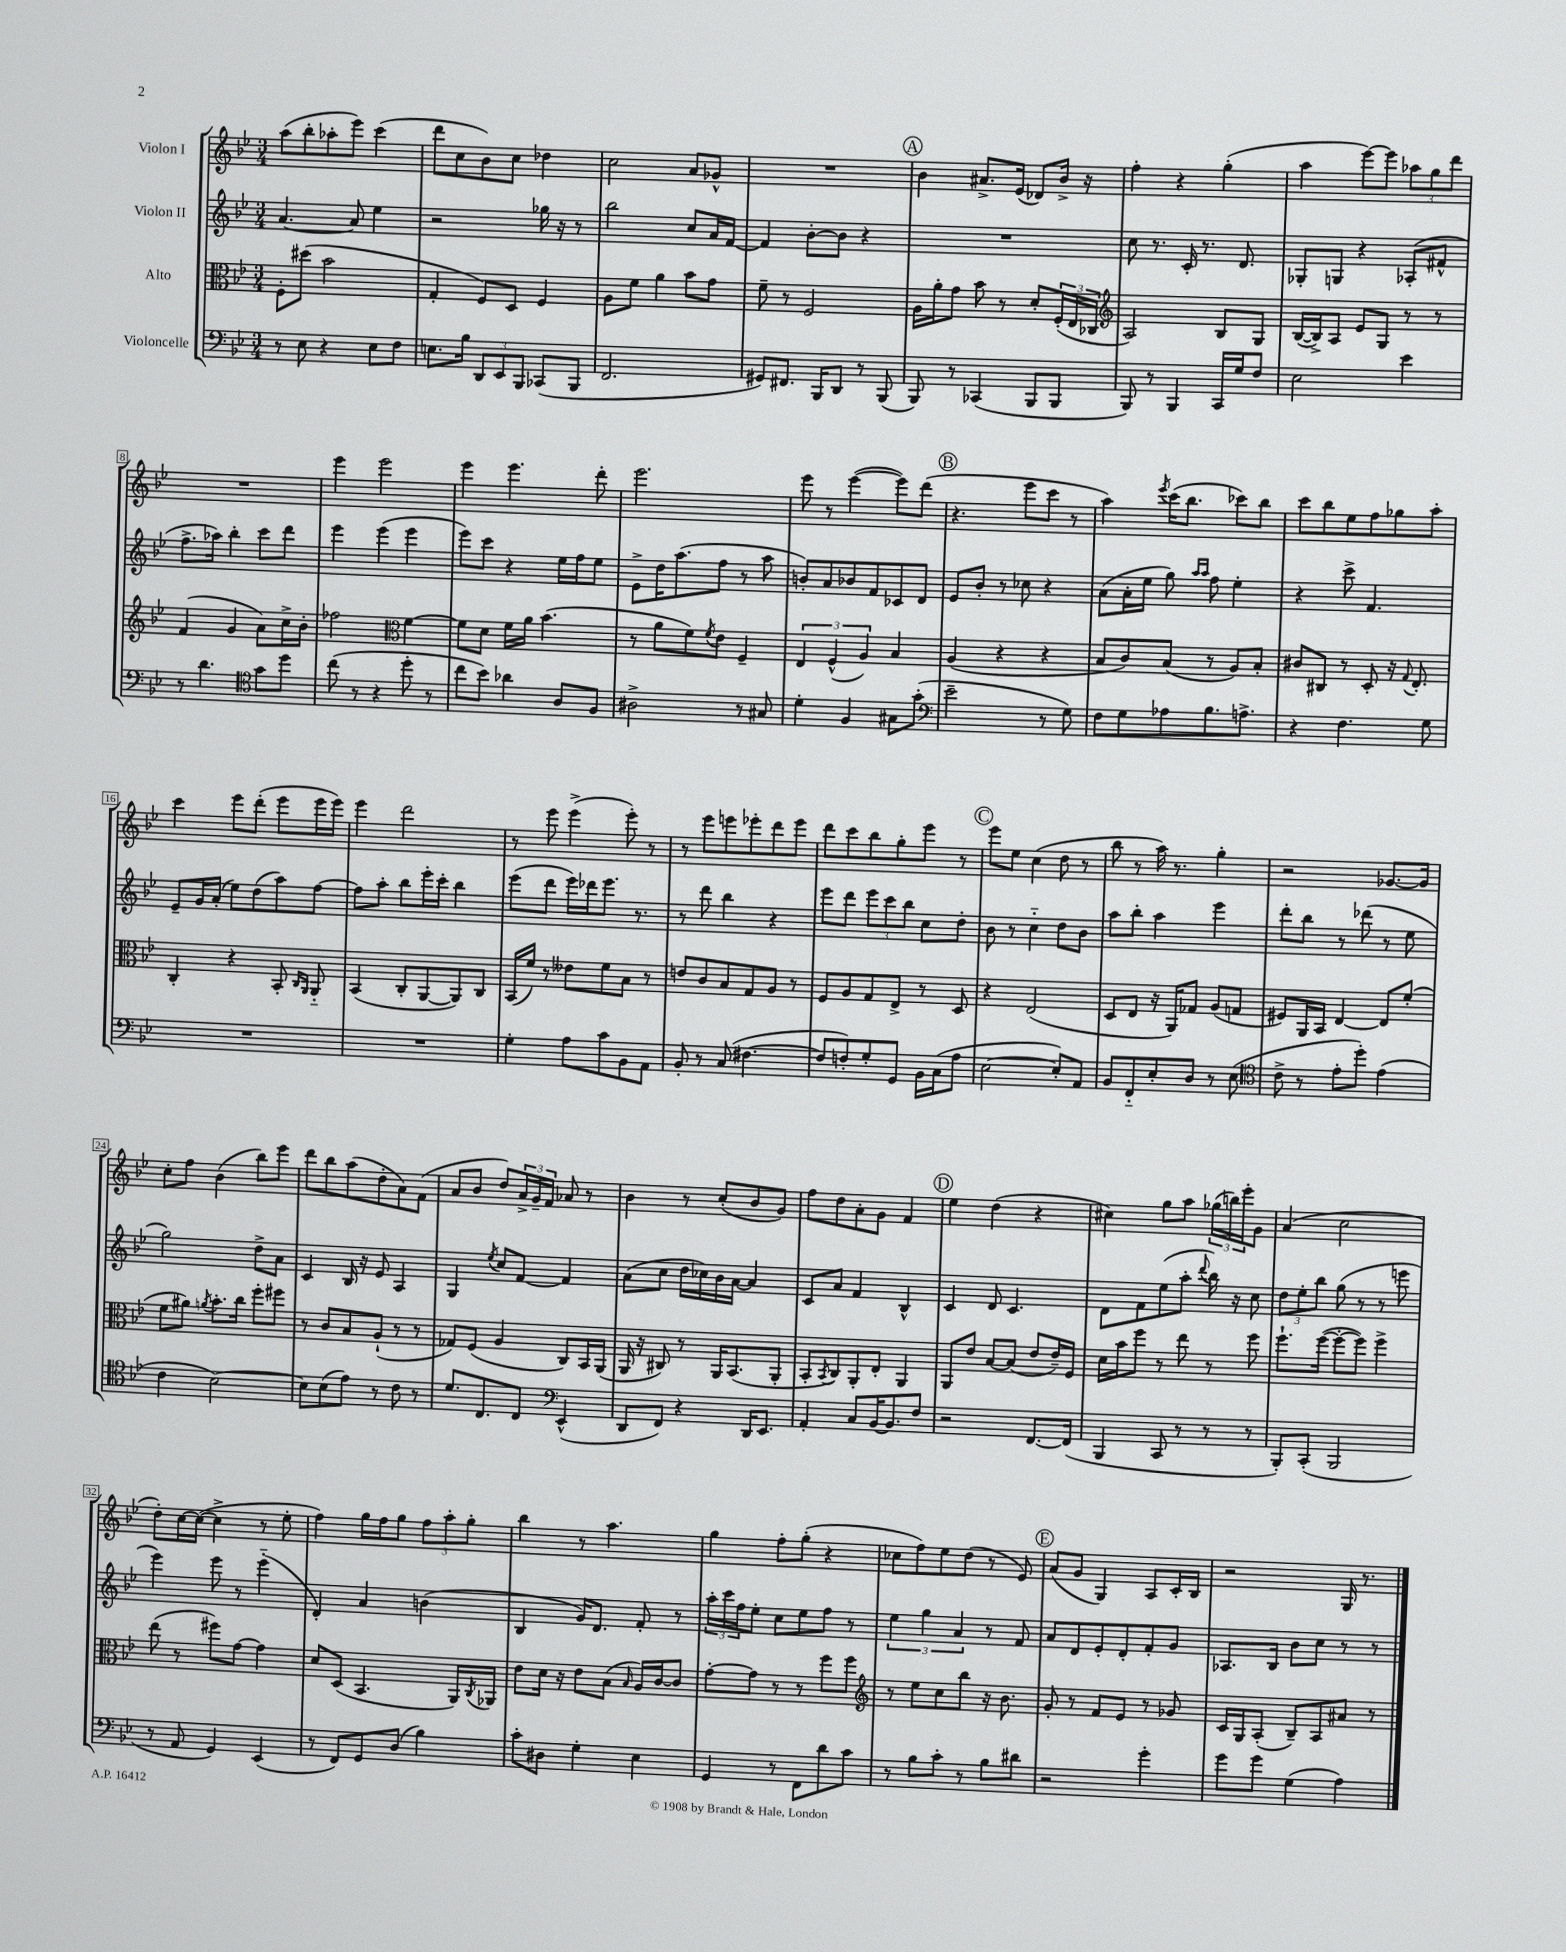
<<
\new StaffGroup <<
\new Staff = "s0" \with { instrumentName = "Violon I" } {
    \clef treble \key bes \major \numericTimeSignature \time 3/4
    a''8( bes''8-. aes''8-. ees'''8) c'''4( |
    d'''8 c''8 bes'8) c''8 des''4 |
    c''2 a'8 ges'8-^ |
    R2. |
    \mark \markup { \circle "A" } bes'4 ais'8.-> ees'16( des'8) bes'16-> r16 |
    f''4-. r4 g''4-.( |
    a''4 ees'''8~) ees'''8 \tuplet 3/2 { aes''8 g''8 d'''8 } |
    R2. |
    ees'''4 ees'''2 |
    ees'''4 ees'''4. d'''8-. |
    ees'''2. |
    ees'''8 r8 ees'''4~( ees'''8) d'''8( |
    \mark \markup { \circle "B" } r4. ees'''8 c'''8 r8 |
    a''4) \acciaccatura { ees'''8 } c'''16( bes''8. ces'''8) bes''8 |
    c'''8 bes''8 ees''8 f''8 ges''8 a''8-. |
    c'''4 ees'''8 d'''8-.( ees'''8 ees'''16 ees'''16) |
    ees'''4 d'''2 |
    r8 ees'''8 ees'''4->( ees'''8-.) r8 |
    r8 ees'''8 e'''8 ees'''8-. d'''8 ees'''8 |
    d'''8 c'''8 bes''8 g''8-. ees'''8 r8 |
    \mark \markup { \circle "C" } ees'''8 ees''8 c''4( d''8 r8 |
    bes''8 r8 a''16) r8. g''4-. |
    r2 ges'8.~ ges'16 |
    c''8-. f''8 bes'4( bes''8) ees'''8 |
    d'''8 bes''8 a''8( d''8-. a'8) f'8( |
    a'8 bes'8 d''8) \tuplet 3/2 { a'16-> g'16-- f'16 } aes'8 r8 |
    bes'4 r8 c''8-.( bes'8 g'8) |
    f''8 d''8 a'8-. g'8 f'4 |
    \mark \markup { \circle "D" } ees''4 d''4( r4 |
    cis''4) g''8 a''8 \tuplet 3/2 { ges''16( b''16) ees'''16-. } g'8 |
    a'4( c''2 |
    d''8-.) c''16~ c''16~( c''4-> r8 ees''8-. |
    f''4) g''16 f''16 g''8 \tuplet 3/2 { f''8 a''8-. g''8-. } |
    bes''4 r8 a''4. |
    g''4 f''8-. g''8-.( r4 |
    ces''8 f''8) ees''8 d''8( r8 ees'8) |
    \mark \markup { \circle "E" } a'8( g'8 g4) a8 c'16-. bes16 |
    r2 g16 r8. \bar "|." |
}
\new Staff = "s1" \with { instrumentName = "Violon II" } {
    \clef treble \key bes \major \numericTimeSignature \time 3/4
    a'4.~ a'8 ees''4 |
    r2 ges''16 r16 r8 |
    bes''2 c''8 a'16 f'16~ |
    f'4 bes'8~-. bes'8 r4 |
    \mark \markup { \circle "A" } R2. |
    c''8 r8. c'16-. r8. d'8. |
    ges8-. g8 r4 aes8-.( fis'8-^ |
    f''8.-> aes''16) bes''4-. c'''8 d'''8 |
    ees'''4 ees'''4( ees'''4 |
    ees'''8) c'''8 r4 ees''16 f''16 ees''8 |
    ees'8-> d''16 a''8.( f''8 r8 a''8 |
    b'8-.) a'8 bes'8 f'8 ces'8 d'8 |
    \mark \markup { \circle "B" } ees'8 bes'8-. r8 ces''8 r4 |
    a'8( a'16-. ees''16 g''8) \grace { a''16 a''16 } f''8 ees''4-. |
    r4 c'''8-> f'4. |
    ees'8-- g'16 a'16-.( ees''8) d''8( a''8) f''8~ |
    f''8 a''8-. bes''8 ees'''16-. c'''16-. bes''4 |
    ees'''8( d'''8 ees'''16) des'''16 ees'''8. r8. |
    r8 d'''8 bes''4 r4 |
    ees'''8 d'''8 \tuplet 3/2 { ees'''8 c'''8 bes''8 } c''8 d''8-. |
    \mark \markup { \circle "C" } bes'8 r8 c''4-_ d''8 bes'8 |
    a''8 bes''8-. a''4 ees'''4 |
    d'''8-. bes''8 r8 des'''8( r8 ees''8 |
    g''2) d''8-> a'8 |
    c'4 bes16 r16 ees'8 a4 |
    g4 \acciaccatura { ees''8 } c''8 f'8~ f'4 |
    a'8( c''8 d''16 ces''16) bes'16 a'16~ a'4 |
    c'8 a'8 f'4 bes4-^ |
    \mark \markup { \circle "D" } c'4 d'8 c'4. |
    d'8 f'8 ees''8( a''8-. \appoggiatura { d'''8 } bes''16) r16 c''8 |
    \tuplet 3/2 { d''8 ees''8-. bes''8 } g''8( r8 r8 e'''8 |
    ees'''4) ees'''8 r8 ees'''4-_( |
    d'4-.) a'4 b'4( |
    bes4 g'16) d'8. f'8-. r8 |
    \tuplet 3/2 { a''16-. c'''16 f''16 } ees''8-. c''8 ees''8 f''8 r8 |
    \tuplet 3/2 { ees''4 g''4 a'4 } r8 f'8 |
    \mark \markup { \circle "E" } a'8 d'8 ees'8-. d'8-. f'8-. g'8 |
    aes8. bes16 bes'8 c''8 r8 r8 \bar "|." |
}
\new Staff = "s2" \with { instrumentName = "Alto" } {
    \clef alto \key bes \major \numericTimeSignature \time 3/4
    f8-. dis''8( bes'2 |
    g4-. f8) d8 f4 |
    a8 f'8 a'4 bes'8 g'8 |
    f'8-- r8 f2 |
    \mark \markup { \circle "A" } a16 a'16-. g'8 bes'8 r8 d'8-. \tuplet 3/2 { f16-.( ees16 ces16 } |
    \clef treble a2) bes8 g8 |
    bes16~( bes16->) a8 ees'8 g8 r8 r8 |
    f'4( g'4 a'8) c''16-> bes'16-. |
    fes''2 \clef alto f'4~ |
    f'8 d'8 f'16 a'16 bes'4.( |
    r8 a'8 f'8) \acciaccatura { f'8 } ees'8 f4-- |
    \tuplet 3/2 { ees4 f4-^( a4) } bes4 |
    \mark \markup { \circle "B" } a4( r4 r4 |
    bes8 c'8) bes8( r8 a8) bes8-. |
    cis'8 cis8 r8 d8-. r16 \appoggiatura { g8 } ees8.-. |
    c4-. r4 bes,8-. \grace { c16 a,16 } a,8-_ |
    bes,4( c8-. a,8~ a,8) c8 |
    bes,16( f'16) r8 eeses'8 f'8 bes8 r8 |
    e'8 c'8 bes8 g8 a8 r8 |
    f8 a8 g8 ees8-> r8 d8 |
    \mark \markup { \circle "C" } r4 ees2( |
    d8 ees8 r16 a,16) ges8 a8( g8 |
    fis8) a,16 bes,16 ees4~ ees8 f'8-.( |
    f'8 ais'8) \acciaccatura { a'8 } bes'8.-. c''16 f''8-. fis''8 |
    r8 c'8 bes8 a8-!( r8 r8 |
    ges8) f8( a4 c8) bes,16 a,16( |
    a,16 r16 cis8) r8 a,16 bes,8.( a,8-. |
    bes,8-. \acciaccatura { bes,8 } c8) a,8-. ees8-. a,4 |
    \mark \markup { \circle "D" } a,8 ees'8 bes8~ bes8( ees'8 ees'16--) f16 |
    d'16 bes'16 f''8 r8 ees''8 r8 f''8 |
    f''8.-! f''16~( f''8~-. f''8) f''4-> |
    ees''8( r8 fis''8) g'8~ g'4 |
    d'8 d8( bes,4. a,16) \acciaccatura { c8 } aes,16 |
    ees'8 d'16 r16 ees'8 bes8( \grace { bes16 } a16) c'16~ c'8 |
    g'8~-. g'8 r8 r8 f''8 f''8 |
    \clef treble r8 ees''8 c''8 bes''8 r16 bes'8. |
    \mark \markup { \circle "E" } g'8-. r8 f'8 ees'8 r8 ges'8 |
    c'16 g16 a8-.( bes8--) a8 ais'8 r8 \bar "|." |
}
\new Staff = "s3" \with { instrumentName = "Violoncelle" } {
    \clef bass \key bes \major \numericTimeSignature \time 3/4
    r8 ees8 r4 ees8 f8 |
    e8. bes16 \tuplet 3/2 { d,8 ees,8 bes,,8 } ces,8( bes,,8 |
    f,2. |
    gis,8) fis,8. bes,,16 d,8 r8 bes,,8( |
    \mark \markup { \circle "A" } bes,,8) r8 ces,4( bes,,8 bes,,8 |
    bes,,8) r8 bes,,4 c,16 g16 f8 |
    ees2 ees'4 |
    r8 d'4. \clef tenor g'8 d''8 |
    c''8( r8 r4 d''8-. r8 |
    c''8 bes'8) aes'4 a8 f8 |
    ais2-> r8 gis8 |
    d'4-. f4 gis8 g'8-.( |
    \mark \markup { \circle "B" } \clef bass ees'2-- r8 g8) |
    f8 g8 aes8 bes8. a8.-> |
    r4 f4. g8 |
    R2. |
    R2. |
    g4-. a8 c'8 bes,8 a,8 |
    bes,8-. r8 c8( fis4.~ |
    fis8 f8-.) g8-. g,8 bes,16 c16( a8 |
    \mark \markup { \circle "C" } ees2~ ees8-.) a,8 |
    bes,8 f,8-_ ees8-. d8 r8 ees8( |
    \clef tenor c'8-> r8 ees'8-. d''8-.) ees'4( |
    c'4 bes2~) |
    bes8 bes8( ees'8) r8 c'8 r8 |
    d'8. c8. c8 \clef bass ees,4-^( |
    d,8 f,8) r4 d,16 ees,8. |
    a,4-. c8 bes,16~ bes,8. f8 |
    \mark \markup { \circle "D" } r2 f,8.~ f,16( |
    bes,,4 c,8 r8 r8 r8 |
    bes,,8-.) c,8-.( bes,,2 |
    r8 a,8 g,4) ees,4( |
    r8 f,8) g,8 d8( bes4) |
    c'8-. dis8 g4-. ees4 |
    g,4 r8 f,8 d'8 c'8 |
    r8 bes8 c'8-. r8 bes8 dis'8 |
    \mark \markup { \circle "E" } r2 g'4-. |
    g'8 g'8 g4( a4) \bar "|." |
}
>>
>>
\layout { \context { \Score \override BarNumber.stencil = #(make-stencil-boxer 0.1 0.3 ly:text-interface::print) } }
